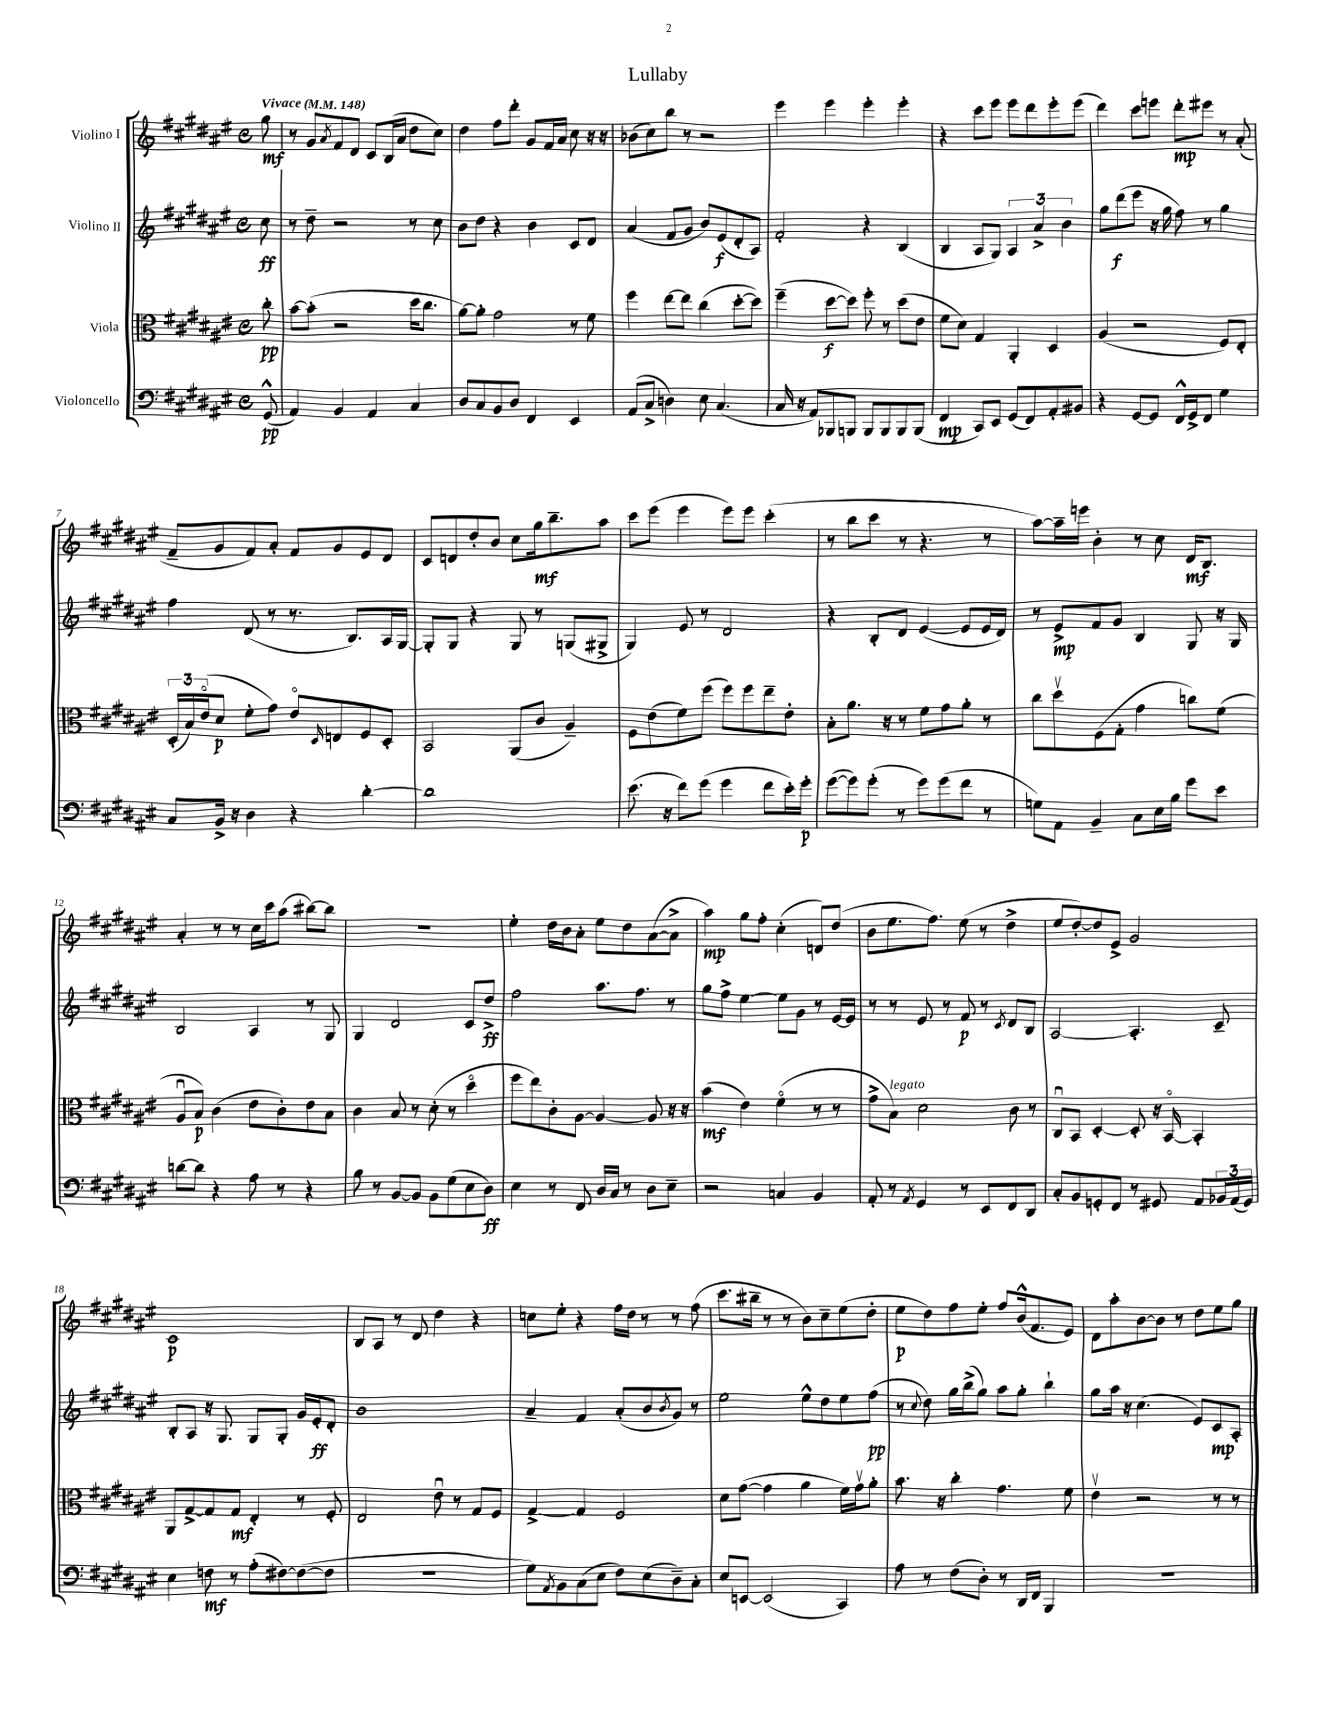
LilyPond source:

\header { title = "Lullaby" }
<<
\new StaffGroup <<
\new Staff = "s0" \with { instrumentName = "Violino I" } {
    \clef treble \key fis \major \defaultTimeSignature \time 4/4 \partial 8 \tempo "Vivace" 4 = 148
    gis''8\mf |
    r8 gis'8 \acciaccatura { ais'8 } fis'8 dis'8 cis'8 b16( ais'16 dis''8 cis''8) |
    dis''4 fis''8 dis'''8-. gis'8 fis'16 ais'16 cis''8 r16 r16 |
    bes'8( cis''8) b''8 r8 r2 |
    eis'''4 eis'''4 eis'''4-. eis'''4-. |
    r4 cis'''8 eis'''8 eis'''8 dis'''8 eis'''8-. eis'''8( |
    dis'''4) cis'''8 e'''8 dis'''8-.\mp eis'''8 r8 ais'8-.( |
    fis'8-- gis'8 fis'8) ais'8-. fis'8 gis'8 eis'8 dis'8 |
    cis'8 d'8 dis''8-. b'8 cis''8 gis''16\mf b''8.-- ais''8 |
    cis'''8 eis'''8( eis'''4 eis'''8) eis'''8 cis'''4-.( |
    r8 b''8 cis'''8 r8 r4. r8 |
    ais''8~) ais''16-- e'''16 b'4-. r8 cis''8 dis'16\mf b8. |
    ais'4-. r8 r8 cis''16 cis'''16 ais''8( bis''8~) bis''8 |
    r1 |
    eis''4-. dis''16 b'16 ais'8-. eis''8 dis''8 ais'8~( ais'8-> |
    ais''4\mp) gis''8 fis''8-. cis''4-.( d'8) dis''8( |
    b'8 eis''8. fis''8.) eis''8( r8 dis''4-> |
    eis''8 dis''8~-.) dis''8 eis'8-> gis'2 |
    cis'1\p |
    b8 ais8 r8 dis'8 dis''4 r4 |
    c''8 eis''8-. r4 fis''16 dis''16 r8 r8 fis''8( |
    cis'''8. bis''16-- r8 r8 b'8) cis''8-- eis''8( dis''8-. |
    eis''8\p dis''8) fis''8 eis''8-. fis''8 b'16-^( fis'8. eis'8) |
    dis'8 ais''8-. b'8~ b'8 r8 dis''8 eis''8 gis''8 \bar "|." |
}
\new Staff = "s1" \with { instrumentName = "Violino II" } {
    \clef treble \key fis \major \defaultTimeSignature \time 4/4 \partial 8
    cis''8\ff |
    r8 dis''8-- r2 r8 cis''8 |
    b'8 dis''8 r4 b'4 cis'8 dis'8 |
    ais'4( fis'8 gis'8 b'8) eis'8\f( dis'8-. ais8) |
    fis'2-. r4 b4( |
    b4 ais8 gis8) \tuplet 3/2 { ais4 ais'4-> b'4 } |
    gis''8 dis'''8\f( eis'''8 r16 gis''16 fis''8) r8 gis''4 |
    fis''4 dis'8( r8 r8. b8.) ais16 gis16~ |
    gis8-. gis8 r4 gis8 r8 g8( gis8-> |
    gis4) eis'8 r8 dis'2 |
    r4 b8-. dis'8 eis'4~( eis'8 eis'16 dis'16) |
    r8 eis'8->\mp fis'8 gis'8 b4 gis8 r16 gis16 |
    b2 ais4 r8 gis8 |
    gis4 dis'2 cis'8 dis''8->\ff |
    fis''2 ais''8. fis''8. r8 |
    gis''8 fis''8-> eis''4~ eis''8 gis'8 r8 eis'16~ eis'16 |
    r8 r8 eis'8 r8 fis'8\p r8 \acciaccatura { cis'8 } dis'8 b8 |
    ais2~ ais4.-. cis'8-- |
    b8-. ais8 r16 gis8. gis8 gis8-. gis'16 eis'16-.\ff dis'8-. |
    b'1 |
    ais'4-- fis'4 ais'8-.( b'8 \acciaccatura { b'8 } gis'8) r8 |
    eis''2 eis''8-^ dis''8 eis''8 fis''8\pp( |
    r8 \appoggiatura { cis''8 } dis''8) gis''16 b''16->( gis''8) ais''8 gis''8-. b''4-! |
    gis''8 ais''16 r16 cis''4.( eis'8) cis'8\mp ais8-. \bar "|." |
}
\new Staff = "s2" \with { instrumentName = "Viola" } {
    \clef alto \key fis \major \defaultTimeSignature \time 4/4 \partial 8
    cis''8-.\pp |
    b'8~ b'8-.( r2 dis''16 cis''8. |
    ais'8~) ais'8-. gis'2 r8 fis'8 |
    fis''4 eis''8~ eis''8 cis''4( dis''8~-. dis''8) |
    fis''4--( dis''8~\f dis''8) fis''8-. r8 dis''8( eis'8 |
    fis'8 dis'8) gis4 ais,4-. dis4 |
    ais4( r2 fis8) eis8-. |
    \tuplet 3/2 { dis16-.( b16) eis'16\flageolet( } dis'8\p fis'8-. gis'8) eis'8\flageolet \grace { dis16 } e8 fis8 dis8-. |
    b,2 ais,8( cis'8 ais4--) |
    fis8 eis'8( fis'8) fis''8( fis''8) fis''8 eis''8-- eis'8-. |
    b8-. ais'8. r16 r8 fis'8 gis'8 ais'8-. r8 |
    cis''8 dis''8\upbow fis8( gis8-. gis'4 c''8) fis'8( |
    ais8\downbow b8\p) cis'4( eis'8 cis'8-.) eis'8 b8 |
    cis'4 b8 r8 dis'8-.( r8 dis''4\flageolet |
    fis''8 eis''8) cis'8-. ais8~ ais4~ ais8 r16 r16 |
    b'4\mf( eis'4) fis'4\flageolet( r8 r8 |
    gis'8-> b8^\markup { \italic "legato" }) dis'2 cis'8 r8 |
    cis8\downbow b,8 dis4~-. dis8-. r16 b,16~\flageolet b,4-. |
    ais,8 gis8~-> gis8 gis8\mf eis4-. r8 fis8-. |
    eis2 eis'8\downbow r8 gis8 fis8 |
    gis4~-> gis4 fis2 |
    dis'8 gis'8~( gis'4 ais'4 fis'16) gis'16\upbow ais'8-. |
    b'8. r16 cis''4-. gis'4. fis'8 |
    eis'4\upbow r2 r8 r8 \bar "|." |
}
\new Staff = "s3" \with { instrumentName = "Violoncello" } {
    \clef bass \key fis \major \defaultTimeSignature \time 4/4 \partial 8
    gis,8-^\pp( |
    ais,4) b,4 ais,4 cis4 |
    dis8 cis8 b,8 dis8 fis,4 eis,4 |
    ais,8( cis8-> d4) eis8 cis4.( |
    cis16 r16 ais,8) bes,,8 b,,8 b,,8 b,,8 b,,8 b,,8( |
    fis,4\mp cis,8) eis,8 gis,8( fis,8) ais,8-. bis,8 |
    r4 gis,8~ gis,8 fis,16-^ gis,16-> fis,8 gis4 |
    cis8 b,16-> r16 dis4 r4 dis'4~-. |
    dis'1 |
    eis'8.( r16 fis'8) gis'8( gis'4 fis'8 eis'16-.) gis'16-.\p |
    gis'8~( gis'8) gis'8-.( r8 gis'8) gis'8( fis'8 r8 |
    g8) ais,8 b,4-- cis8 eis16 b16 gis'8 eis'8 |
    d'8~ d'8 r4 ais8 r8 r4 |
    b8 r8 b,8~ b,8 b,8 gis8( eis8 dis8\ff) |
    eis4 r8 fis,8 dis16 cis16 r8 dis8 eis8-- |
    r2 c4 b,4 |
    ais,8-. r8 \acciaccatura { ais,8 } gis,4 r8 eis,8 fis,8 dis,8 |
    cis8-. b,8 g,8-. fis,8 r8 gis,8 ais,8 \tuplet 3/2 { bes,16 ais,16( gis,16) } |
    eis4 f8\mf r8 ais8-.( fis8~) fis8~( fis8 |
    r1 |
    gis8) \acciaccatura { ais,8 } b,8 cis8( eis8 fis8) eis8( dis8--) cis8-. |
    eis8 e,8~ e,2( cis,4) |
    ais8 r8 fis8( dis8-.) r8 dis,16 fis,16 b,,4 |
    R1 \bar "|." |
}
>>
>>
